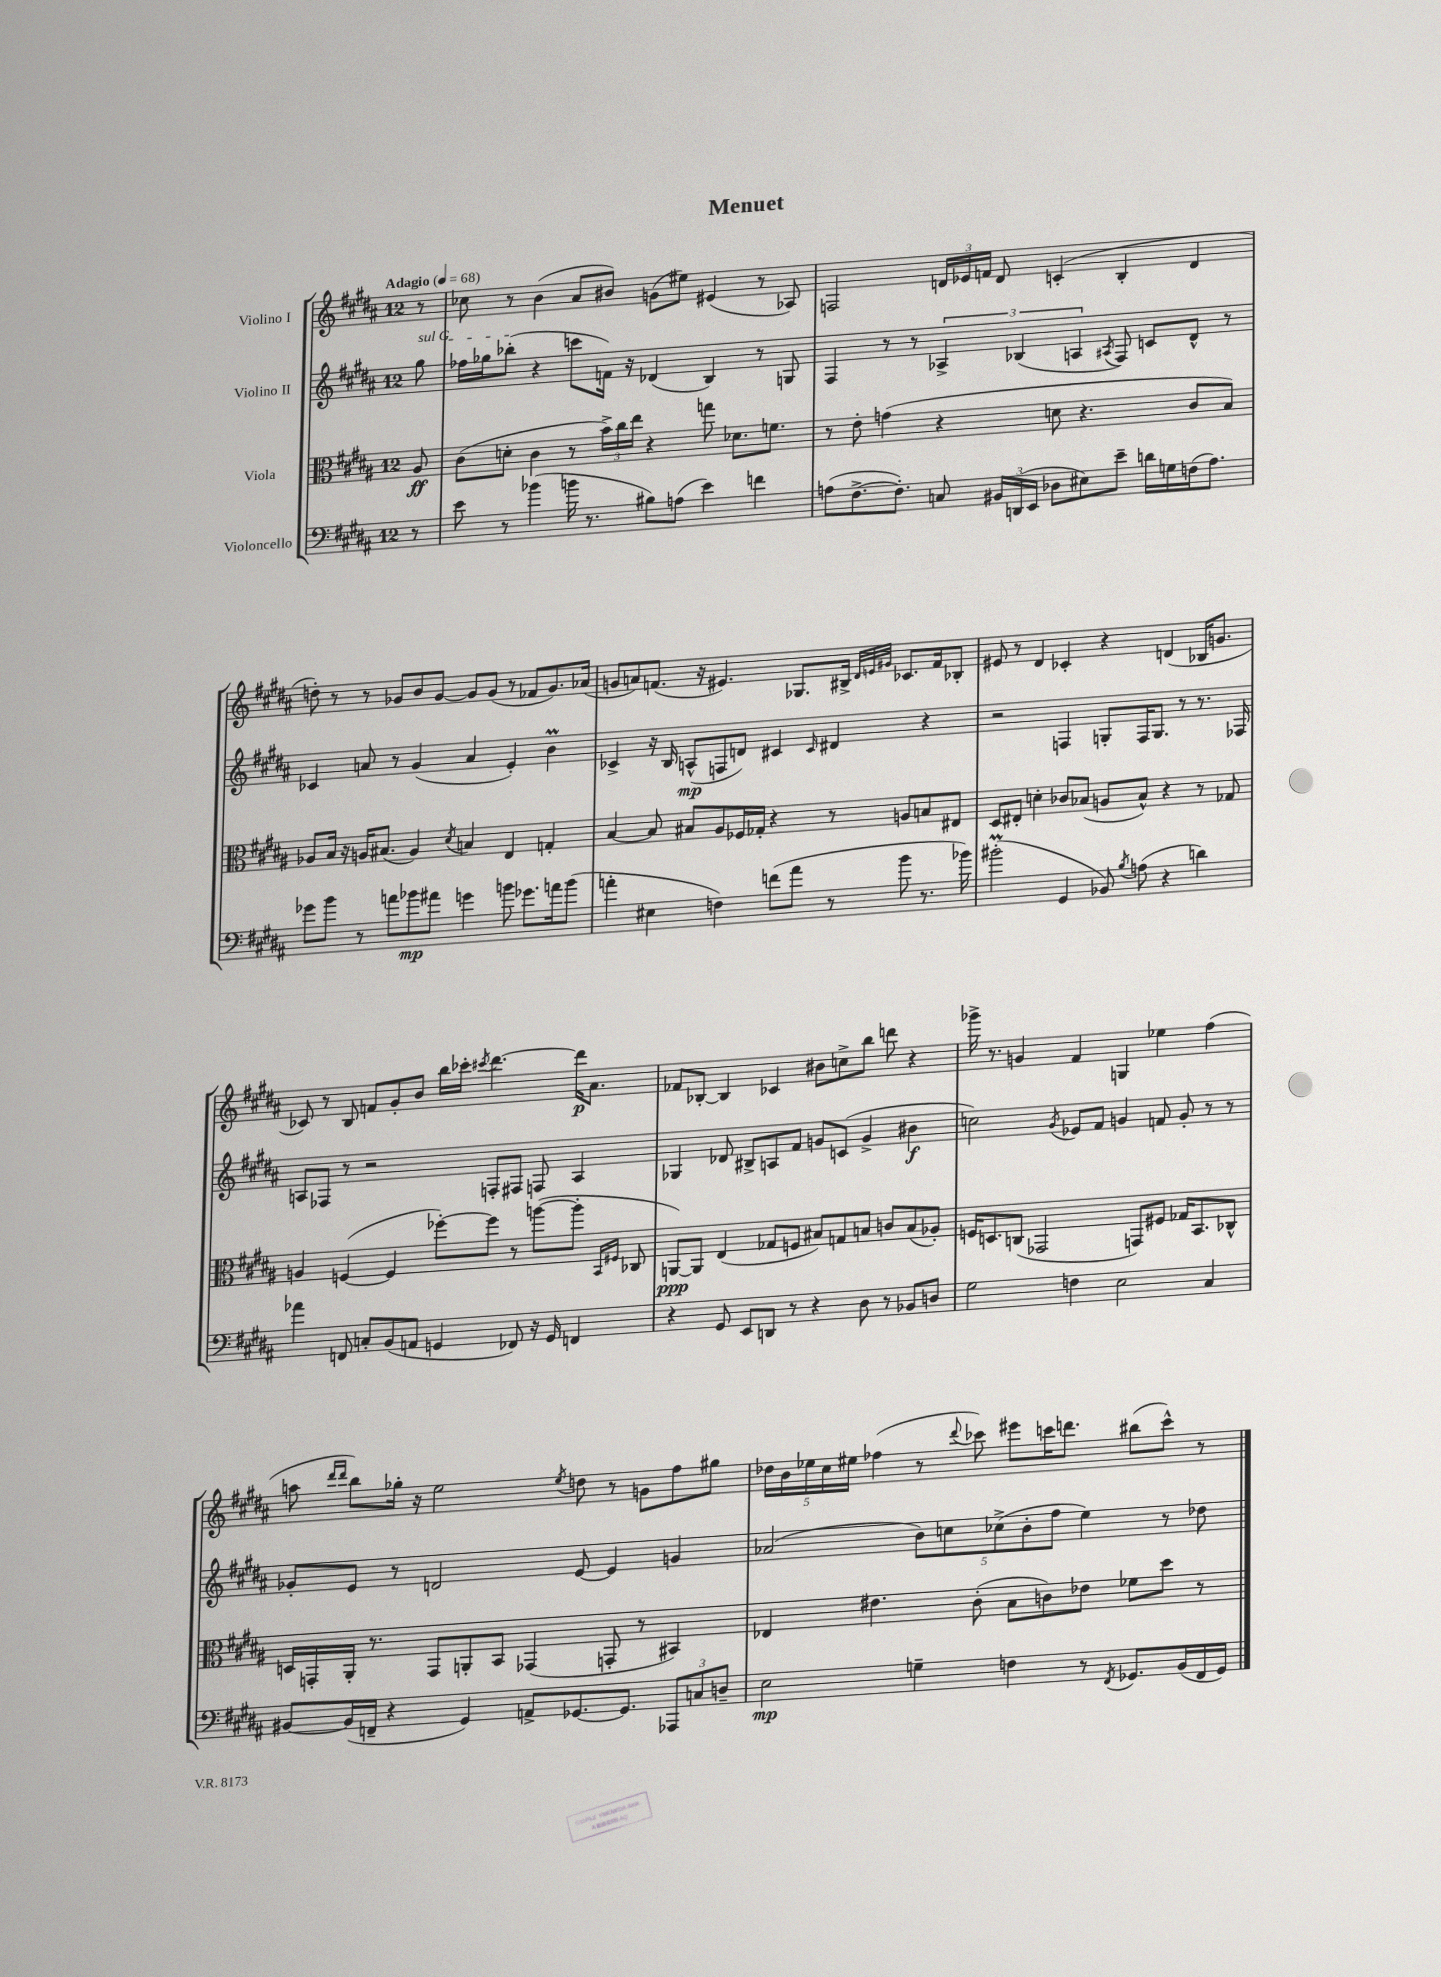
\header { title = "Menuet" }
<<
\new StaffGroup <<
\new Staff = "s0" \with { instrumentName = "Violino I" } {
    \clef treble \key b \major \once \override Staff.TimeSignature.style = #'single-digit \time 12/8 \partial 8 \tempo "Adagio" 4 = 68
    \autoBeamOff r8 |
    ces''8 r8 b'4( ais'8[ bis'8]) g'8[( eis''8]) eis'4( r8 aes8) |
    f2 \tuplet 3/2 { d'16[ ees'16 f'16] } d'8 c'4-.( b4-. d'4 |
    d''8-.) r8 r8 ges'8[ b'8 ges'8]~ ges'8[ ges'8]( r8 fes'8[ ges'8.) aes'16]( |
    g'8[ a'8) f'8.]( r16 eis'4.) ges8.[ bis16]-> \grace { dis'32[ e'32 gis'32] } ces'8.[ f'16 bes8]-. |
    eis'8 r8 dis'4 ces'4-. r4 d'4( bes16[ g'8.] |
    ces'8) r8 b8 f'8[ gis'8-. b'8] b''16[ ces'''16]-. \acciaccatura { cis'''8 } dis'''4.~ dis'''16[\p ais'8.] |
    fes'8[ bes8]~-. bes4 ces'4 bis'8[ c''8-> b''8] d'''8 r4 |
    ges'''16-> r8. g'4 fis'4 g4 ees''4 fis''4( |
    a''8 \grace { dis'''16[ dis'''16] } b''8[) ges''16]-. r16 e''2 \acciaccatura { e''8 } d''8 r8 g'8[ fis''8 gis''8] |
    \tuplet 5/4 { des''16[ b'16 ees''16 cis''16 eis''16] } fes''4( r8 \appoggiatura { dis'''8 } ces'''8) eis'''8[ c'''16 d'''8.] bis''8[( c'''8]-^) r8 \bar "|." |
}
\new Staff = "s1" \with { instrumentName = "Violino II" } {
    \clef treble \key b \major \once \override Staff.TimeSignature.style = #'single-digit \time 12/8 \partial 8
    \autoBeamOff \once \override TextSpanner.bound-details.left.text = \markup { \italic "sul G" } gis''8\startTextSpan |
    fes''16[ ges''16 bes''8]-.\stopTextSpan( r4 c'''8[ f'16]) r16 des'4( b4) r8 g8 |
    fis4 r8 r8 \tuplet 3/2 { aes4-> bes4( a4 } \acciaccatura { ais8 } fis8) c'8[ dis'8]-^ r8 |
    ces'4 a'8 r8 gis'4( a'4 e'4-.) b'4\prall |
    ces'4-> r16 b16 a8[-^\mp( f8 d'8]) cis'4 \grace { cis'16 } dis'4 r4 |
    r2 f4 g8[-. f16 g8.] r8 r8. fes16 |
    a8[ fes8] r8 r2 f8[-. fis8] f8 a4 |
    ges4 des'8 bis8[-> a8 fis'8] g'8[ c'8]( g'4-> bis'4\f |
    c''2) \acciaccatura { gis'8 } ees'8[ fis'8] g'4 f'8 g'8-. r8 r8 |
    ges'8[-. e'8] r8 d'2 e'8~ e'4 g'4 |
    aes'2( \tuplet 5/4 { b'8[) c''8 ces''8->( b'8-. fis''8] } e''4) r8 des''8 \bar "|." |
}
\new Staff = "s2" \with { instrumentName = "Viola" } {
    \clef alto \key b \major \once \override Staff.TimeSignature.style = #'single-digit \time 12/8 \partial 8
    \autoBeamOff ais8\ff |
    cis'8[( d'8]-. cis'4 r8 \tuplet 3/2 { b'16[->) cis''16 e''16] } r4 g''8 des'8.[ f'8.] |
    r8 e'8-. g'4( r4 d'8 r4. cis'8[ b8]) |
    aes8[ b16] r16 a16[ bis8.]( a4) \acciaccatura { dis'8 } b4 e4 g4-. |
    b4~ b8 bis8[ ais8 fes16 ges16]-. r4 r8 a8[ b8 eis8] |
    dis8[ eis8]-. d'4-. ces'8[ bes8]( a8[ bes8]-^) r4 r8 ges8 |
    a4 f4~( f4 fes''8[~-.) fes''8] r8 a''8[~( a''8]-. \grace { b,16[ fis16] } ces8 |
    a,8[~\ppp) a,8] e4( ges8[ f8] bis8[) g8 b8] c'8[ b8( aes8]-.) |
    f16[ d8. c8]( ges,2 g,8[) fis8] ges16[ b,8. ces8]-^ |
    d16[ g,16-. ais,16]-. r8. g,8[ a,8-. b,8] ges,4( g,8-. r8 bis,4) |
    ees4 eis'4. cis'8-.( b8[ c'8) ees'8] fes'8[ dis''8] r8 \bar "|." |
}
\new Staff = "s3" \with { instrumentName = "Violoncello" } {
    \clef bass \key b \major \once \override Staff.TimeSignature.style = #'single-digit \time 12/8 \partial 8
    \autoBeamOff r8 |
    e'8 r8 bes'4( b'16 r8. bis8[) a8]( e'4) f'4 |
    a8[( fis8.~-> fis8.]-.) c8 \tuplet 3/2 { bis,16[ d,16( e,16] } des8[ eis8) e'8]-- d'16[ g16 f16( a8.]) |
    ges'8[ b'8] r8 a'8[ bes'8\mp ais'8] g'4 b'8 ges'8.[ a'16 b'8]( |
    a'4-. eis4 f4) f'8[( a'8] r8 b'8 r8. bes'16) |
    bis'2-.\prall( gis,4 bes,8) \acciaccatura { b8 } a8( r4 d'4) |
    aes'4 f,8 c8[-. b,8( a,8] g,4 fes,8) r16 g,16 f,4 |
    r4 gis,8 e,8[ d,8] r8 r4 dis8 r8 bes,8[ d8] |
    gis2 f4 e2 cis4 |
    bis,8[~ bis,16( f,16]-- r4 gis,4) a,8[-> ges,8.~ ges,8.] \tuplet 3/2 { aes,,8[ c8 d8]-- } |
    e2\mp g4-- f4 r8 \acciaccatura { fis,8 } ges,8.[ b,16( fis,16 ges,16]) \bar "|." |
}
>>
>>
\layout { \context { \Score \remove "Bar_number_engraver" } }
